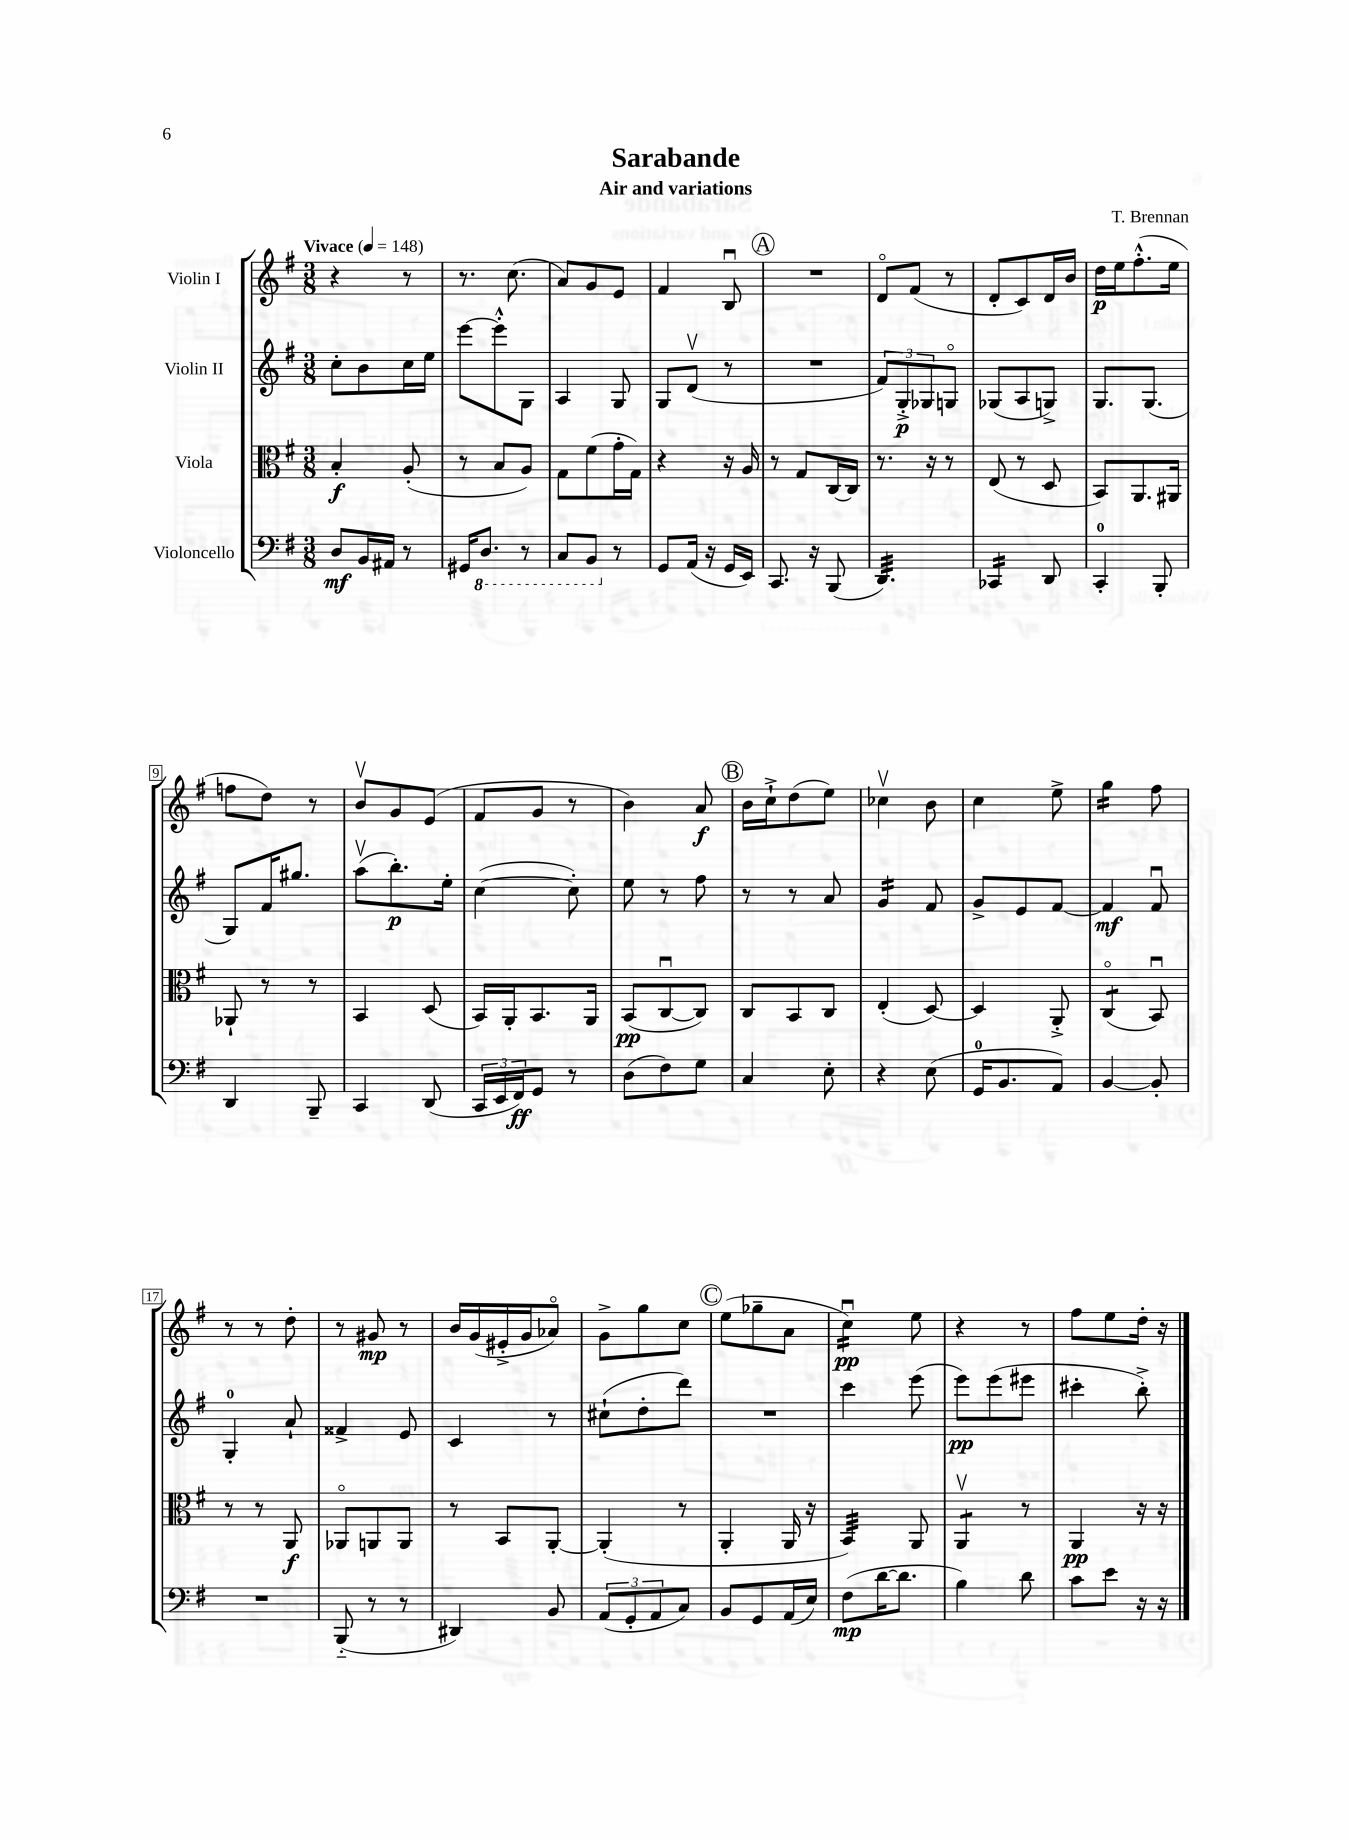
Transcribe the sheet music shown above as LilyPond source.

\header { title = "Sarabande" composer = "T. Brennan" subtitle = "Air and variations" }
<<
\new StaffGroup <<
\new Staff = "s0" \with { instrumentName = "Violin I" } {
    \clef treble \key g \major \numericTimeSignature \time 3/8 \tempo "Vivace" 4 = 148
    r4 r8 |
    r8. c''8.( |
    a'8) g'8 e'8 |
    fis'4 b8\downbow |
    \mark \markup { \circle "A" } R4. |
    d'8\flageolet fis'8( r8 |
    d'8-. c'8) d'16 b'16 |
    d''16\p e''16 fis''8.-.-^( e''16 |
    f''8 d''8) r8 |
    b'8\upbow g'8 e'8( |
    fis'8 g'8 r8 |
    b'4) a'8\f |
    \mark \markup { \circle "B" } b'16 c''16-!-> d''8( e''8) |
    ces''4\upbow b'8 |
    c''4 e''8-> |
    g''4:16 fis''8 |
    r8 r8 d''8-. |
    r8 gis'8\mp r8 |
    b'16 g'16( eis'16-.-> g'16 aes'8\flageolet) |
    g'8-> g''8 c''8 |
    \mark \markup { \circle "C" } e''8( ges''8-- a'8 |
    c''4:16\downbow\pp) e''8 |
    r4 r8 |
    fis''8 e''8 d''16-. r16 \bar "|." |
}
\new Staff = "s1" \with { instrumentName = "Violin II" } {
    \clef treble \key g \major \numericTimeSignature \time 3/8
    c''8-. b'8 c''16 e''16 |
    e'''8~ e'''8-.-^ g8 |
    a4 g8 |
    g8 d'8\upbow( r8 |
    \mark \markup { \circle "A" } R4. |
    \tuplet 3/2 { fis'8) g8-.->\p ges8 } g8\flageolet |
    ges8( a8 g8->) |
    g8. g8.( |
    g8) fis'16 gis''8. |
    a''8\upbow( b''8.-.\p) e''16-. |
    c''4~( c''8-.) |
    e''8 r8 fis''8 |
    \mark \markup { \circle "B" } r8 r8 a'8 |
    g'4:16 fis'8 |
    g'8-> e'8 fis'8~ |
    fis'4\mf fis'8\downbow |
    g4-0-. a'8-! |
    fisis'4-> e'8 |
    c'4 r8 |
    cis''8-!( d''8-. d'''8) |
    \mark \markup { \circle "C" } R4. |
    c'''4 e'''8( |
    e'''8\pp) e'''8( eis'''8 |
    cis'''4-. b''8-.->) \bar "|." |
}
\new Staff = "s2" \with { instrumentName = "Viola" } {
    \clef alto \key g \major \numericTimeSignature \time 3/8
    b4-.\f a8-.( |
    r8 b8 a8) |
    g8 fis'8( g'16-. g16) |
    r4 r16 a16 |
    \mark \markup { \circle "A" } r8 g8 c16~ c16 |
    r8. r16 r8 |
    e8( r8 d8 |
    b,8) a,8. ais,16 |
    aes,8-! r8 r8 |
    b,4 d8( |
    b,16) a,16-. b,8. a,16 |
    b,8\pp( c8~\downbow c8) |
    \mark \markup { \circle "B" } c8 b,8 c8 |
    e4-.( d8~) |
    d4 a,8-.-> |
    c4:8\flageolet( b,8\downbow) |
    r8 r8 a,8\f |
    aes,8\flageolet a,8 a,8 |
    r8 b,8 a,8~-. |
    a,4-.( r8 |
    \mark \markup { \circle "C" } a,4-. a,16 r16 |
    b,4:32) a,8 |
    a,4:8\upbow r8 |
    a,4\pp r16 r16 \bar "|." |
}
\new Staff = "s3" \with { instrumentName = "Violoncello" } {
    \clef bass \key g \major \numericTimeSignature \time 3/8
    d8\mf b,16 ais,16 r8 |
    gis,16 \ottava #-1 d,8. r8 |
    c,8 b,,8 \ottava #0 r8 |
    g,8 a,16( r16 g,16 e,16) |
    \mark \markup { \circle "A" } c,8. r16 b,,8( |
    d,4.:32) |
    ces,4:16 d,8 |
    c,4-0-. b,,8-. |
    d,4 b,,8-- |
    c,4 d,8( |
    \tuplet 3/2 { c,16 e,16 fis,16\ff) } g,8 r8 |
    d8( fis8) g8 |
    \mark \markup { \circle "B" } c4 e8-. |
    r4 e8( |
    g,16-0 b,8. a,8) |
    b,4~ b,8-. |
    R4. |
    b,,8-_( r8 r8 |
    dis,4) b,8 |
    \tuplet 3/2 { a,8( g,8-. a,8 } c8) |
    \mark \markup { \circle "C" } b,8 g,8 a,16( e16) |
    fis8\mp( d'16~ d'8. |
    b4) d'8 |
    c'8 e'8 r16 r16 \bar "|." |
}
>>
>>
\layout { \context { \Score \override BarNumber.stencil = #(make-stencil-boxer 0.1 0.3 ly:text-interface::print) } }
